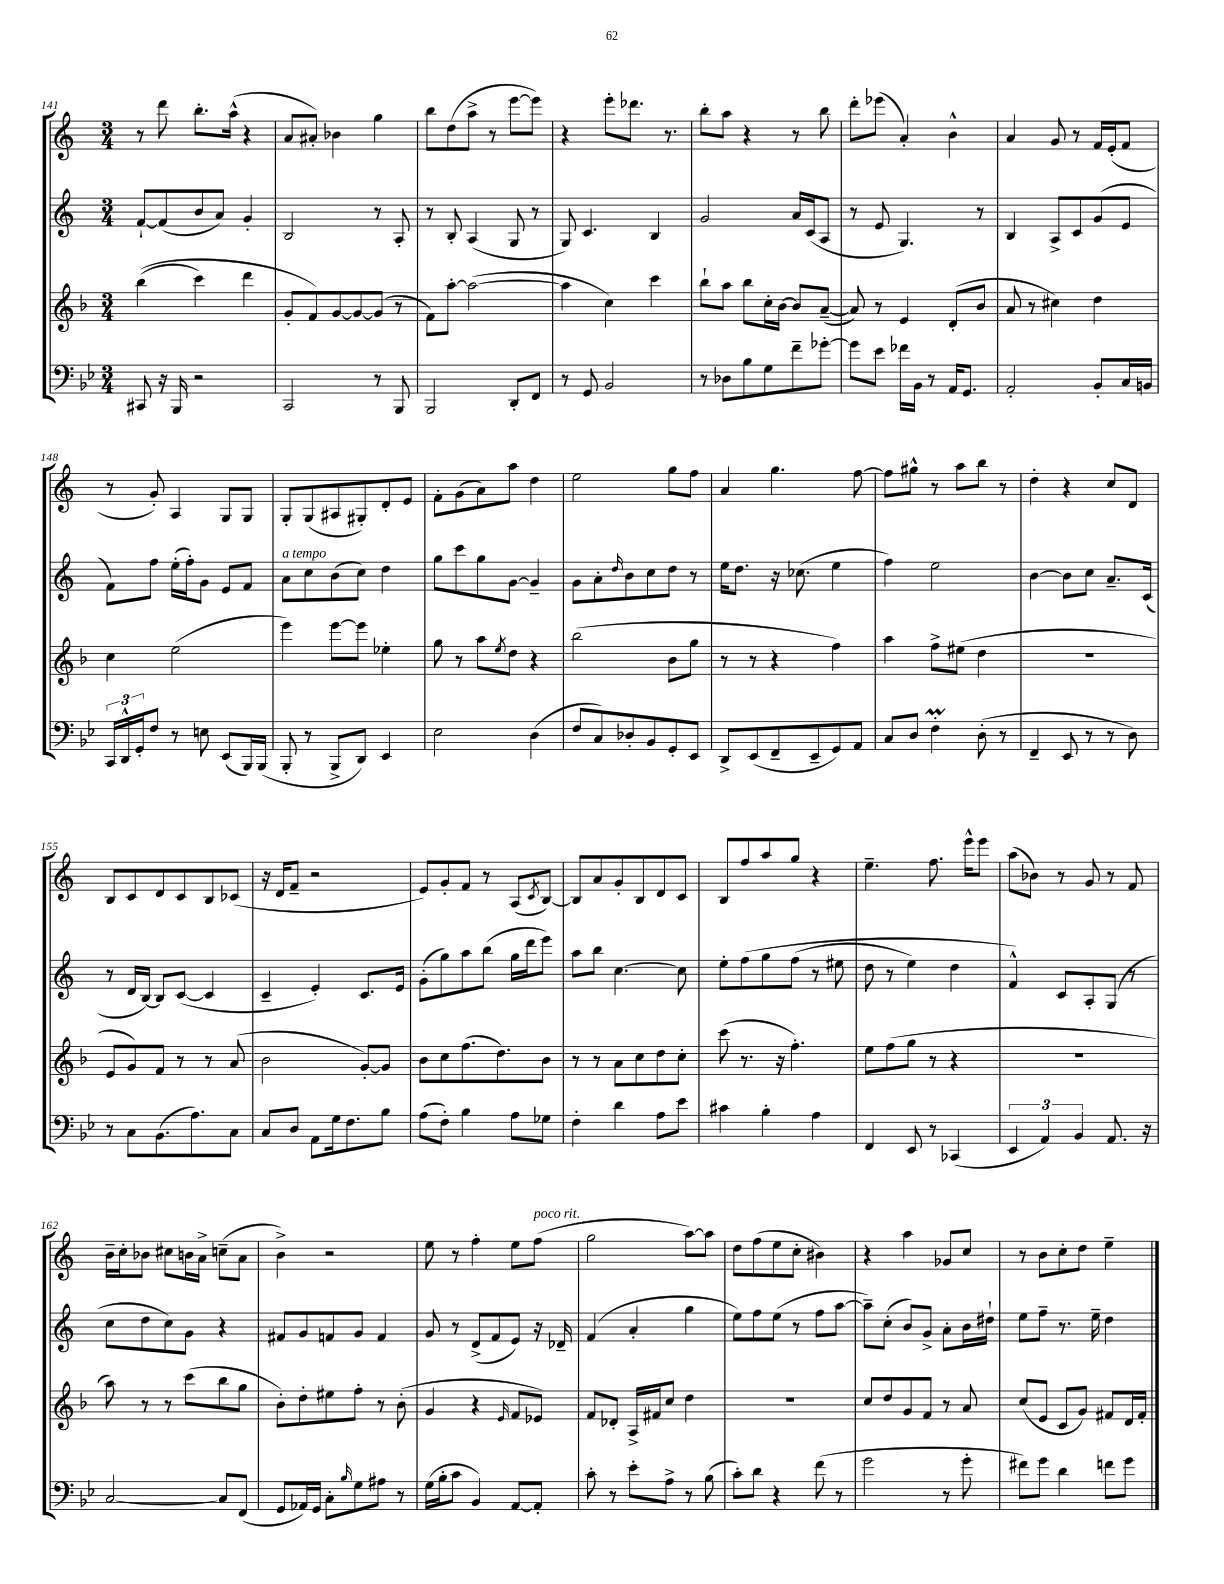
<<
\new StaffGroup <<
\new Staff = "s0" {
    \clef treble \key c \major \numericTimeSignature \time 3/4
    r8 d'''8 b''8.-. a''16-^( r4 |
    a'8 ais'8-.) bes'4 g''4 |
    b''8 d''8( a''8-> r8 e'''8~ e'''8) |
    r4 e'''8-. des'''8. r8. |
    b''8-. a''8 r4 r8 b''8 |
    d'''8-. ees'''8( a'4-.) b'4-^ |
    a'4 g'8 r8 f'16 e'16-.( f'8 |
    r8 g'8-.) a4 g8 g8 |
    g8-. g8( ais8 gis8-.) d'8-. e'8 |
    f'8-. g'8( a'8) a''8 d''4 |
    e''2 g''8 f''8 |
    a'4 g''4. f''8~ |
    f''8 gis''8-^ r8 a''8 b''8 r8 |
    d''4-. r4 c''8 d'8 |
    b8 c'8 d'8 c'8 b8 ces'8( |
    r16 d'16 f'8-- r2 |
    e'8) g'8-. f'8 r8 a8( \acciaccatura { c'8 } b8~) |
    b8 a'8 g'8-. b8 d'8 c'8 |
    b8 f''8 a''8 g''8 r4 |
    e''4.-- f''8. e'''16-^ e'''8 |
    a''8( bes'8) r8 g'8 r8 f'8 |
    b'16-- c''16-. bes'8 cis''8 b'16 a'16-> c''8--( a'8 |
    b'4->) r2 |
    e''8 r8 f''4-. e''8 f''8^\markup { \italic "poco rit." }( |
    g''2 a''8~) a''8 |
    d''8 f''8( e''8 c''8-. bis'4) |
    r4 a''4 ges'8 c''8 |
    r8 b'8 c''8-. d''8 e''4-- \bar "|." |
}
\new Staff = "s1" {
    \clef treble \key c \major \numericTimeSignature \time 3/4
    f'8~-! f'8( b'8 a'8) g'4-. |
    b2 r8 a8-. |
    r8 b8-. a4( g8 r8 |
    g8) c'4. b4 |
    g'2 a'16 c'16( a8 |
    r8 e'8 g4.) r8 |
    b4 a8-> c'8 g'8( e'8 |
    f'8) f''8 e''16-.( f''16-.) g'8 e'8 f'8 |
    a'8^\markup { \italic "a tempo" } c''8 b'8( c''8) d''4 |
    g''8 c'''8 g''8 g'8~ g'4-- |
    g'8 a'8-. \grace { d''16 } b'8 c''8 d''8 r8 |
    e''16 d''8. r16 ces''8.( e''4 |
    f''4) e''2 |
    b'4~ b'8 c''8 a'8.-- c'16( |
    r8 d'16 b16~) b8 c'8~( c'4 |
    c'4-- e'4-.) c'8. e'16 |
    g'8-.( g''8) a''8 b''8( g''16 d'''16 e'''8) |
    a''8 b''8 c''4.~ c''8 |
    e''8-. f''8\( g''8 f''8( r8 eis''8 |
    d''8 r8 e''4) d''4 |
    f'4-^\) c'8 a8-. g8( r8 |
    c''8 d''8 c''8) g'8 r4 |
    fis'8 g'8 f'8 g'8 f'4 |
    g'8 r8 d'8->( f'8 e'8) r16 des'16-- |
    f'4( a'4-. g''4 |
    e''8) f''8 e''8( r8 f''8 a''8~ |
    a''8--) c''8-.( b'8) g'8-> a'8-. b'16 dis''16-! |
    e''8 f''8-- r8. e''16-- d''4 \bar "|." |
}
\new Staff = "s2" {
    \clef treble \key f \major \numericTimeSignature \time 3/4
    bes''4(\( c'''4) d'''4 |
    g'8-. f'8\) g'8~ g'8~ g'8( r8 |
    f'8) a''8~-. a''2~( |
    a''4 c''4) c'''4 |
    bes''8-! a''8 bes''8 c''16-. bes'16~ bes'8 a'8~--( |
    a'8) r8 e'4 d'8-.( bes'8 |
    a'8 r8 cis''4) d''4 |
    c''4 e''2( |
    e'''4) e'''8~ e'''8 ees''4-. |
    g''8 r8 a''8 \acciaccatura { e''8 } d''8 r4 |
    bes''2( bes'8 g''8 |
    r8 r8 r4 f''4) |
    a''4 f''8-> eis''8( d''4 |
    R2. |
    e'8 g'8) f'8 r8 r8 a'8( |
    bes'2 g'8~-.) g'8 |
    bes'8 c''8 f''8.( d''8.) bes'8 |
    r8 r8 a'8 c''8 d''8 c''8-. |
    c'''8( r8. r16 f''4.-.) |
    e''8 f''8( g''8 r8 r4 |
    R2. |
    a''8) r8 r8 c'''8( bes''8 g''8 |
    bes'8-.) d''8-. eis''8 f''8-. r8 bes'8-.( |
    g'4 r4 \grace { e'16 } f'8 ees'8) |
    f'8 des'8-. a16-> fis'16 c''8 d''4 |
    R2. |
    c''8 d''8 g'8 f'8 r8 a'8 |
    c''8( e'8 c'8 g'8) fis'8 d'16 fis'16-. \bar "|." |
}
\new Staff = "s3" {
    \clef bass \key bes \major \numericTimeSignature \time 3/4
    cis,8 r16 bes,,16 r2 |
    c,2 r8 bes,,8 |
    bes,,2 d,8-. f,8 |
    r8 g,8 bes,2 |
    r8 des8 bes8 g8 f'8-- ges'8~-. |
    ges'8 ees'8 fes'16 bes,16 r8 a,16 g,8. |
    a,2-. bes,8-. c16 b,16 |
    \tuplet 3/2 { c,16 d,16-^ g,16-. } f8 r8 e8 ees,8( bes,,16) bes,,16( |
    bes,,8-. r8 bes,,8-> d,8) ees,4 |
    ees2 d4( |
    f8 c8) des8-. bes,8 g,8-. ees,8 |
    d,8-> ees,8( f,8-- ees,8-- g,8) a,8 |
    c8 d8 f4-.\prall d8-.( r8 |
    f,4-- ees,8 r8 r8 d8) |
    r8 c8 bes,8.( a8.) c8 |
    c8 d8 a,8 g16 f8. bes8 |
    a8( f8-.) bes4 a8 ges8 |
    f4-. d'4 a8 ees'8 |
    cis'4 bes4-. a4 |
    f,4 ees,8 r8 ces,4( |
    \tuplet 3/2 { ees,4 a,4) bes,4 } a,8. r16 |
    c2~ c8 f,8( |
    g,8 aes,16) g,16 c8-. \grace { bes16 } g8 ais8 r8 |
    g16( bes16-. c'8 bes,4) a,8~ a,8-. |
    c'8-. r8 ees'8-. a8-> r8 bes8( |
    c'8-.) d'8 r4 f'8( r8 |
    g'2 r8 g'8-. |
    fis'8) g'8 d'4 f'8 g'8 \bar "|." |
}
>>
>>
\layout { \context { \Score currentBarNumber = #141 } }
